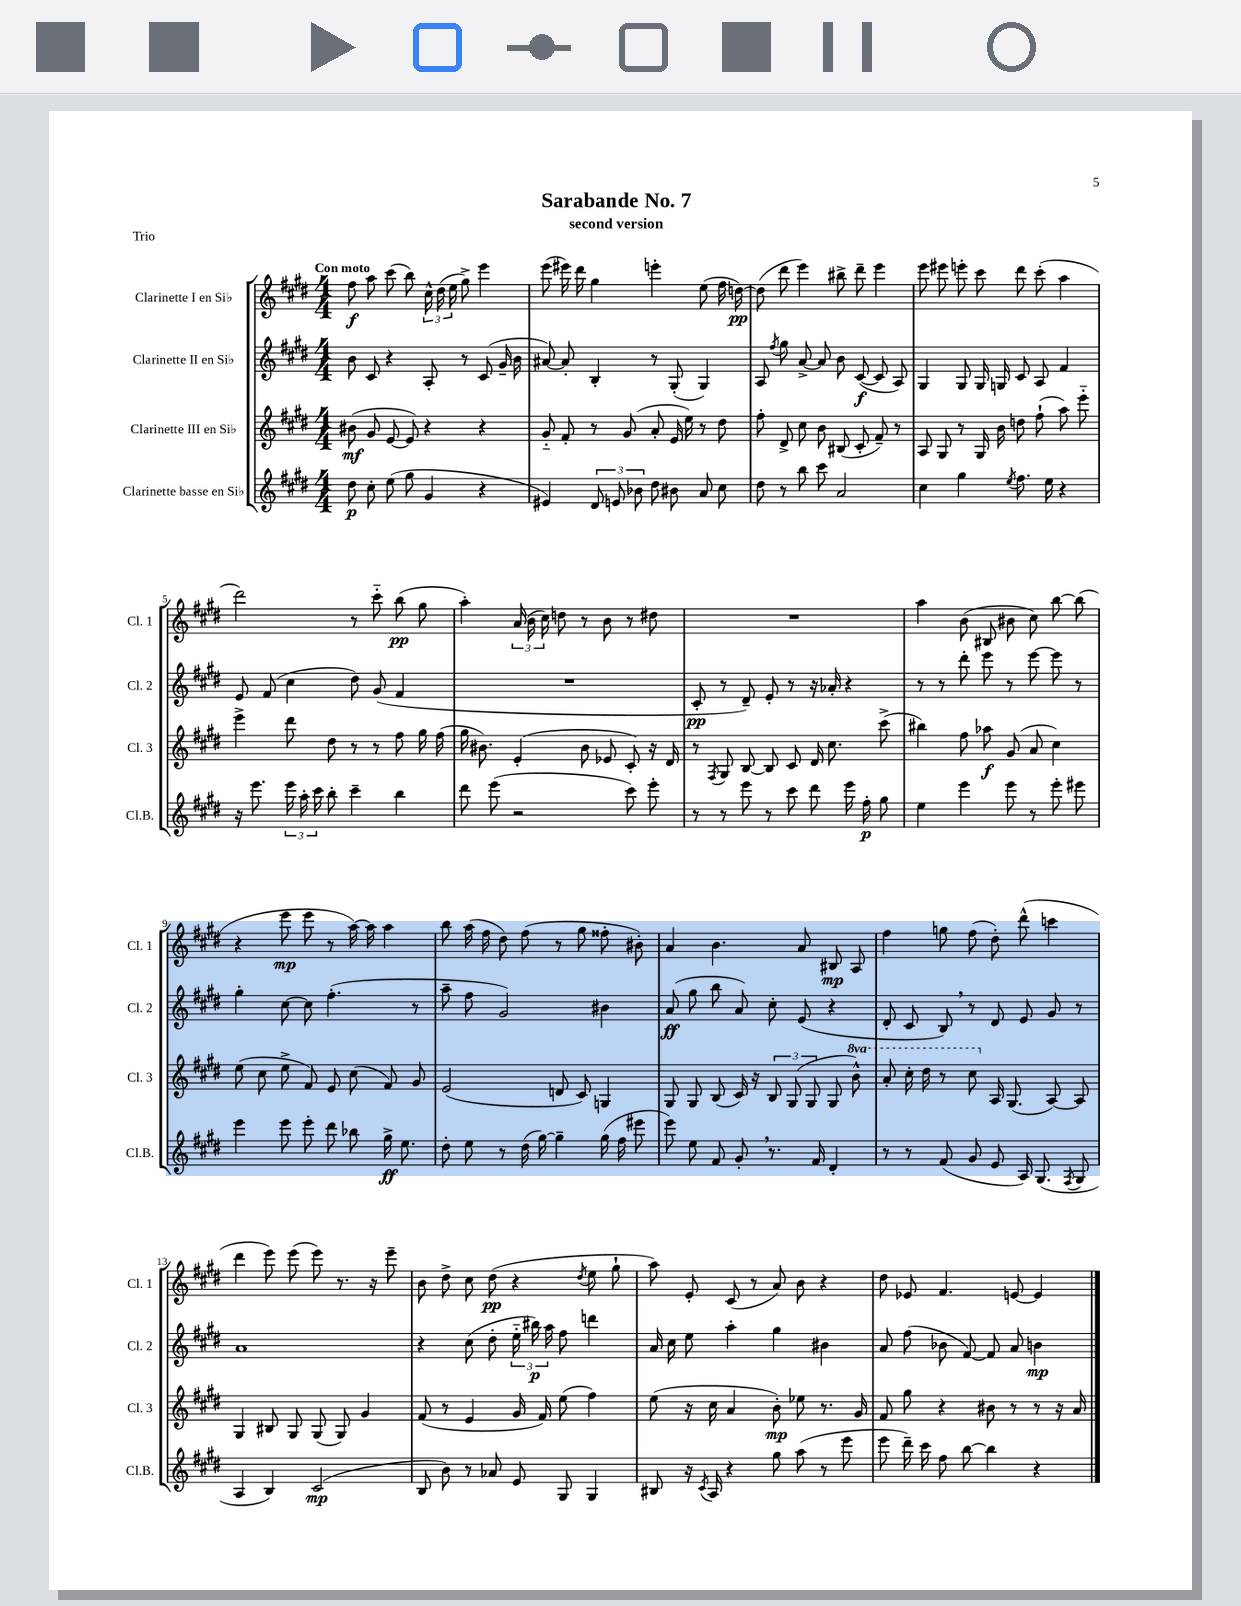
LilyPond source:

\header { title = "Sarabande No. 7" subtitle = "second version" piece = "Trio" }
<<
\new StaffGroup <<
\new Staff = "s0" \with { instrumentName = "Clarinette I en Sib" shortInstrumentName = "Cl. 1" } {
    \clef treble \key e \major \numericTimeSignature \time 4/4 \tempo "Con moto"
    \autoBeamOff fis''8\f a''8 cis'''8( b''8) \tuplet 3/2 { cis''16-^ dis''16( e''16 } gis''8->) e'''4 |
    e'''8( eis'''16) dis'''16 gis''4 e'''4-. e''8( fis''16 d''16~\pp) |
    d''8( dis'''8 e'''4) bis''8-> dis'''8-- e'''4 |
    e'''8 eis'''8 e'''8-. cis'''8 dis'''8 cis'''8-.( a''4 |
    dis'''2) r8 cis'''8-_ b''8\pp( gis''8 |
    a''4-.) \tuplet 3/2 { a'16( b'16 cis''16) } d''8 r8 b'8 r8 dis''8 |
    R1 |
    a''4 b'8( bis8 bis'8 cis''8) b''8~ b''8( |
    r4 e'''8\mp e'''8 r8 a''16~) a''16 a''4 |
    b''8 a''16( fis''16 dis''8) fis''8( r8 gis''8 fisis''8-. bis'8-.) |
    a'4 b'4. a'8 bis8\mp a8 |
    fis''4 g''8 fis''8( dis''8-.) dis'''8-^( c'''4 |
    dis'''4 e'''8) e'''8( e'''8) r8. r16 e'''8-- |
    b'8 dis''8-> cis''8 dis''8\pp( r4 \acciaccatura { dis''8 } e''8 gis''8-! |
    a''8) e'8-. cis'8( r8 a'8) b'8 r4 |
    dis''8 ees'8 fis'4. e'8~ e'4 \bar "|." |
}
\new Staff = "s1" \with { instrumentName = "Clarinette II en Sib" shortInstrumentName = "Cl. 2" } {
    \clef treble \key e \major \numericTimeSignature \time 4/4
    \autoBeamOff b'8 cis'8 r4 a8-. r8 cis'8( gis'16-- b'16 |
    ais'8~) ais'8-. b4-. r8 gis8-.( gis4) |
    a8 \acciaccatura { fis''8 } gis''8 a'8~-> a'8 b'8 cis'8~\f( cis'8 a8) |
    gis4 gis8 gis16 g16 cis'8 a8 fis'4 |
    e'8 fis'8( cis''4 dis''8) gis'8( fis'4 |
    R1 |
    cis'8-.\pp r8 dis'8--) e'8-. r8 r16 aes'16-. r4 |
    r8 r8 dis'''8-. e'''8 r8 e'''8~ e'''8 r8 |
    gis''4-. cis''8~ cis''8 fis''4.-.( r8 |
    a''8-- fis''8 gis'2) bis'4 |
    a'8\ff( gis''8 b''8 a'8) cis''8-. e'8( r4 |
    dis'8-. cis'8 b8) \breathe r8 dis'8 e'8 gis'8 r8 |
    a'1 |
    r4 cis''8( dis''8-. \tuplet 3/2 { e''16-_ bis''16\p) a''16 } fis''8 d'''4 |
    a'16 cis''16 e''8 a''4-. gis''4 bis'4 |
    a'8 fis''8( bes'8 fis'8~) fis'8 a'8 b'4\mp \bar "|." |
}
\new Staff = "s2" \with { instrumentName = "Clarinette III en Sib" shortInstrumentName = "Cl. 3" } {
    \clef treble \key e \major \numericTimeSignature \time 4/4 \set Staff.ottavationMarkups = #ottavation-simple-ordinals
    \autoBeamOff bis'8\mf( gis'8 e'8~ e'8) r4 r4 |
    gis'8-_ fis'8-. r8 gis'8( a'8-. e'16 e''16) r8 dis''8 |
    fis''8-. dis'8-> cis''8 b'8 bis8( cis'8-. fis'8--) r8 |
    a8 gis8 r8 gis16 b'16 d''8 fis''8-!( a''8) e'''8-_ |
    e'''4-> dis'''8 dis''8 r8 r8 fis''8 gis''16 fis''16( |
    gis''16 bis'8.) e'4-.( bis'8 ees'8 cis'8-.) r16 dis'16 |
    r8 \acciaccatura { fis8 } gis8 b8~ b8 cis'8 dis'16 cis''8. cis'''8->( |
    bis''4) fis''8 aes''8\f gis'8( a'8 cis''4) |
    e''8( cis''8 e''8-> fis'8) e'8 cis''8( fis'8) gis'8 |
    e'2( d'8 cis'8) g4 |
    gis8 gis8 b8( cis'16) r16 \tuplet 3/2 { b8 gis8( gis8 } gis8 \ottava #1 b''8-^) |
    a''8-. cis'''16-. dis'''16 r8 cis'''8 \ottava #0 a16 gis8.( a8~) a8 |
    gis4 bis8 gis8 gis8( gis8) gis'4 |
    fis'8( r8 e'4 gis'16 fis'16) e''8( fis''4) |
    e''8( r16 cis''16 a'4 b'8-.\mp) ees''8 r8. gis'16 |
    fis'8 gis''8 r4 bis'8 r8 r8 r16 a'16 \bar "|." |
}
\new Staff = "s3" \with { instrumentName = "Clarinette basse en Sib" shortInstrumentName = "Cl.B." } {
    \clef treble \key e \major \numericTimeSignature \time 4/4
    \autoBeamOff dis''8\p cis''8-. e''8( gis''8 gis'4 r4 |
    eis'4) \tuplet 3/2 { dis'8 e'8 bes'8 } dis''8 bis'8 a'8 cis''8 |
    dis''8 r8 b''8 cis'''8 a'2 |
    cis''4 gis''4 \acciaccatura { e''8 } fis''8. e''16 r4 |
    r16 e'''8. \tuplet 3/2 { e'''16 a''16-. cis'''16 } b''8-. cis'''4-- b''4 |
    dis'''8 e'''8( r2 cis'''8) e'''8-. |
    r8 r8 e'''8 r8 cis'''8 dis'''8 e'''16 fis''16-.\p gis''8 |
    e''4 e'''4 e'''8 r8 e'''8-. eis'''8 |
    e'''4 e'''8 e'''8-. dis'''8 bes''8 gis''16->\ff e''8. |
    dis''8-. e''8 r8 dis''16( gis''16~) gis''4-- gis''16( fis''16 eis'''8 |
    e'''8) e''8 fis'8 gis'8-. \breathe r8. fis'16 dis'4-. |
    r8 r8 fis'8( gis'8 e'8 a16) gis8.( \acciaccatura { fis8 } gis8 |
    a4 b4) cis'2\mp( |
    b8 b'8) r8 aes'8 e'8 gis8 gis4 |
    bis8 r16 \acciaccatura { cis'8 } a16 r4 gis''8 a''8( r8 e'''8 |
    e'''8 dis'''16--) cis'''16 fis''8 b''8~ b''4 r4 \bar "|." |
}
>>
>>
